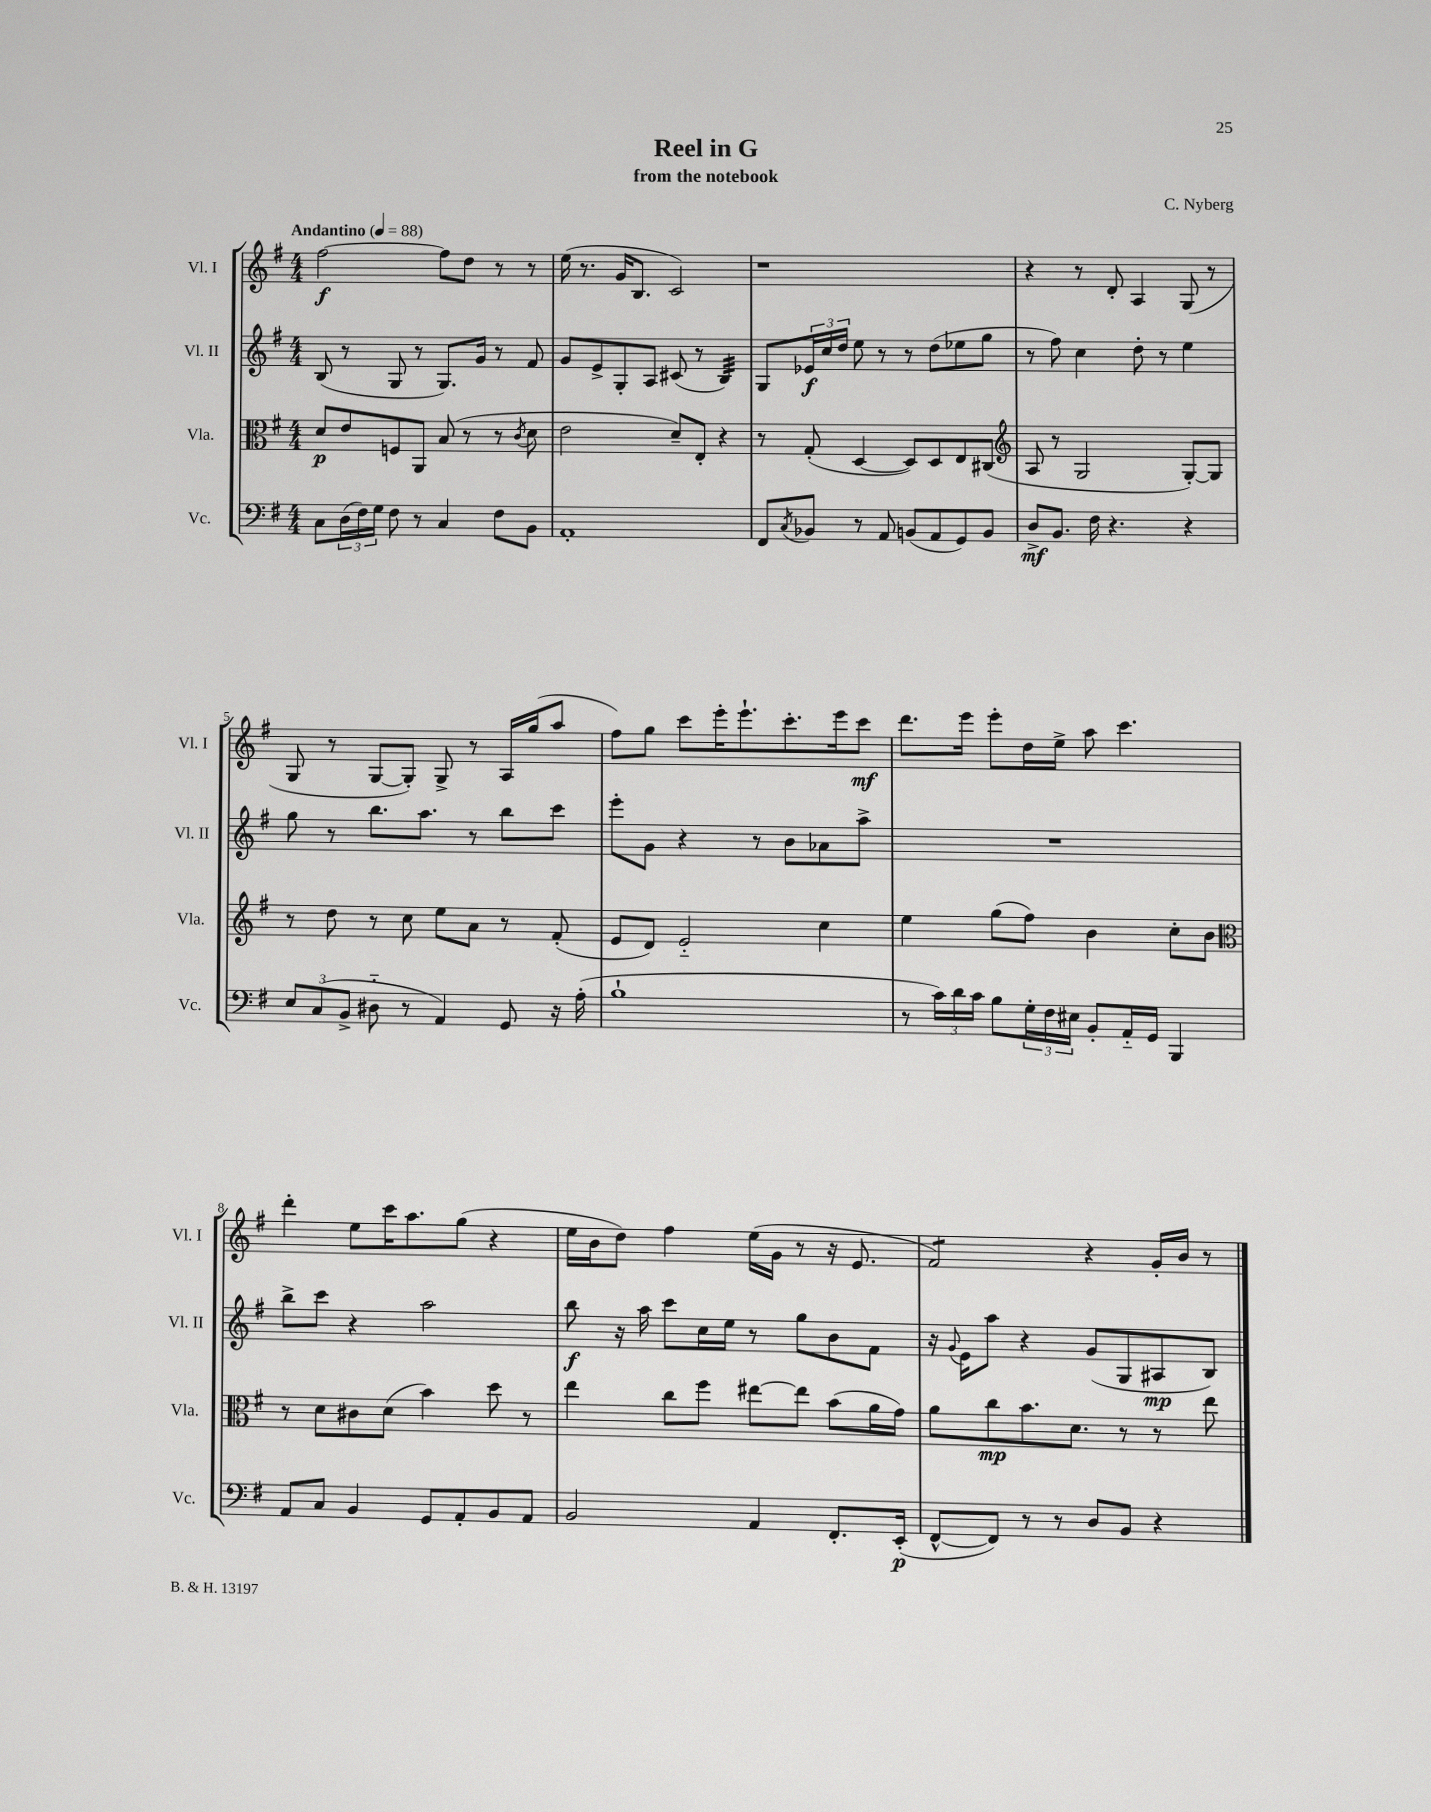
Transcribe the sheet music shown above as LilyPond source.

\header { title = "Reel in G" composer = "C. Nyberg" subtitle = "from the notebook" }
<<
\new StaffGroup <<
\new Staff = "s0" \with { instrumentName = "Vl. I" shortInstrumentName = "Vl. I" } {
    \clef treble \key g \major \numericTimeSignature \time 4/4 \tempo "Andantino" 4 = 88
    fis''2~\f fis''8 d''8 r8 r8 |
    e''16( r8. g'16 b8. c'2) |
    r1 |
    r4 r8 d'8-. a4 g8( r8 |
    g8 r8 g8~ g8-.) g8-> r8 a16 g''16( a''8 |
    fis''8) g''8 c'''8 e'''16-. e'''8.-! c'''8.-. e'''16 c'''8\mf |
    d'''8. e'''16 e'''8-. d''16 e''16-> a''8 c'''4. |
    d'''4-. e''8 c'''16 a''8. g''8( r4 |
    e''16 b'16 d''8) fis''4 e''16( g'16 r8 r16 e'8. |
    fis'2:8) r4 g'16-. b'16 r8 \bar "|." |
}
\new Staff = "s1" \with { instrumentName = "Vl. II" shortInstrumentName = "Vl. II" } {
    \clef treble \key g \major \numericTimeSignature \time 4/4
    b8( r8 g8 r8 g8.) g'16 r8 fis'8 |
    g'8 e'8-> g8-. a8 cis'8( r8 b4:32) |
    g8 \tuplet 3/2 { ees'16\f c''16 d''16 } e''8 r8 r8 d''8( ees''8 g''8 |
    r8 fis''8) c''4 d''8-. r8 e''4 |
    g''8 r8 b''8. a''8. r8 b''8 c'''8 |
    e'''8-. g'8 r4 r8 b'8 aes'8 a''8-> |
    R1 |
    b''8-> c'''8 r4 a''2 |
    b''8\f r16 a''16 c'''8 c''16 e''16 r8 g''8 b'8 fis'8 |
    r16 \appoggiatura { g'8 } e'16 a''8 r4 g'8( g8 ais8\mp b8) \bar "|." |
}
\new Staff = "s2" \with { instrumentName = "Vla." shortInstrumentName = "Vla." } {
    \clef alto \key g \major \numericTimeSignature \time 4/4
    d'8\p e'8 f8 a,8 b8( r8 r8 \acciaccatura { c'8 } d'8 |
    e'2 d'8--) e8-. r4 |
    r8 g8-.( d4~ d8) d8 e8 cis8( |
    \clef treble a8 r8 g2 g8~-.) g8 |
    r8 d''8 r8 c''8 e''8 a'8 r8 fis'8-.( |
    e'8 d'8) e'2-_ c''4 |
    e''4 g''8( fis''8) b'4 c''8-. b'8 |
    \clef alto r8 d'8 cis'8 d'8( b'4) d''8 r8 |
    e''4 c''8 fis''8 eis''8~ eis''8 b'8( a'16 g'16) |
    a'8 c''8\mp b'8. d'8. r8 r8 e''8 \bar "|." |
}
\new Staff = "s3" \with { instrumentName = "Vc." shortInstrumentName = "Vc." } {
    \clef bass \key g \major \numericTimeSignature \time 4/4
    c8 \tuplet 3/2 { d16( fis16) g16 } fis8 r8 c4 fis8 b,8 |
    a,1-. |
    fis,8 \acciaccatura { c8 } bes,8 r8 a,8 b,8( a,8 g,8) b,8 |
    d8->\mf b,8. fis16 r4. r4 |
    \tuplet 3/2 { e8 c8( b,8-> } dis8-_ r8 a,4) g,8 r16 a16-.( |
    b1-! |
    r8 \tuplet 3/2 { c'16) d'16 c'16 } b8 \tuplet 3/2 { g16-. fis16 eis16 } b,8-. a,16-_ g,16 b,,4 |
    a,8 c8 b,4 g,8 a,8-. b,8 a,8 |
    b,2 a,4 fis,8.-. e,16-.\p( |
    fis,8~-^ fis,8) r8 r8 d8 b,8 r4 \bar "|." |
}
>>
>>
